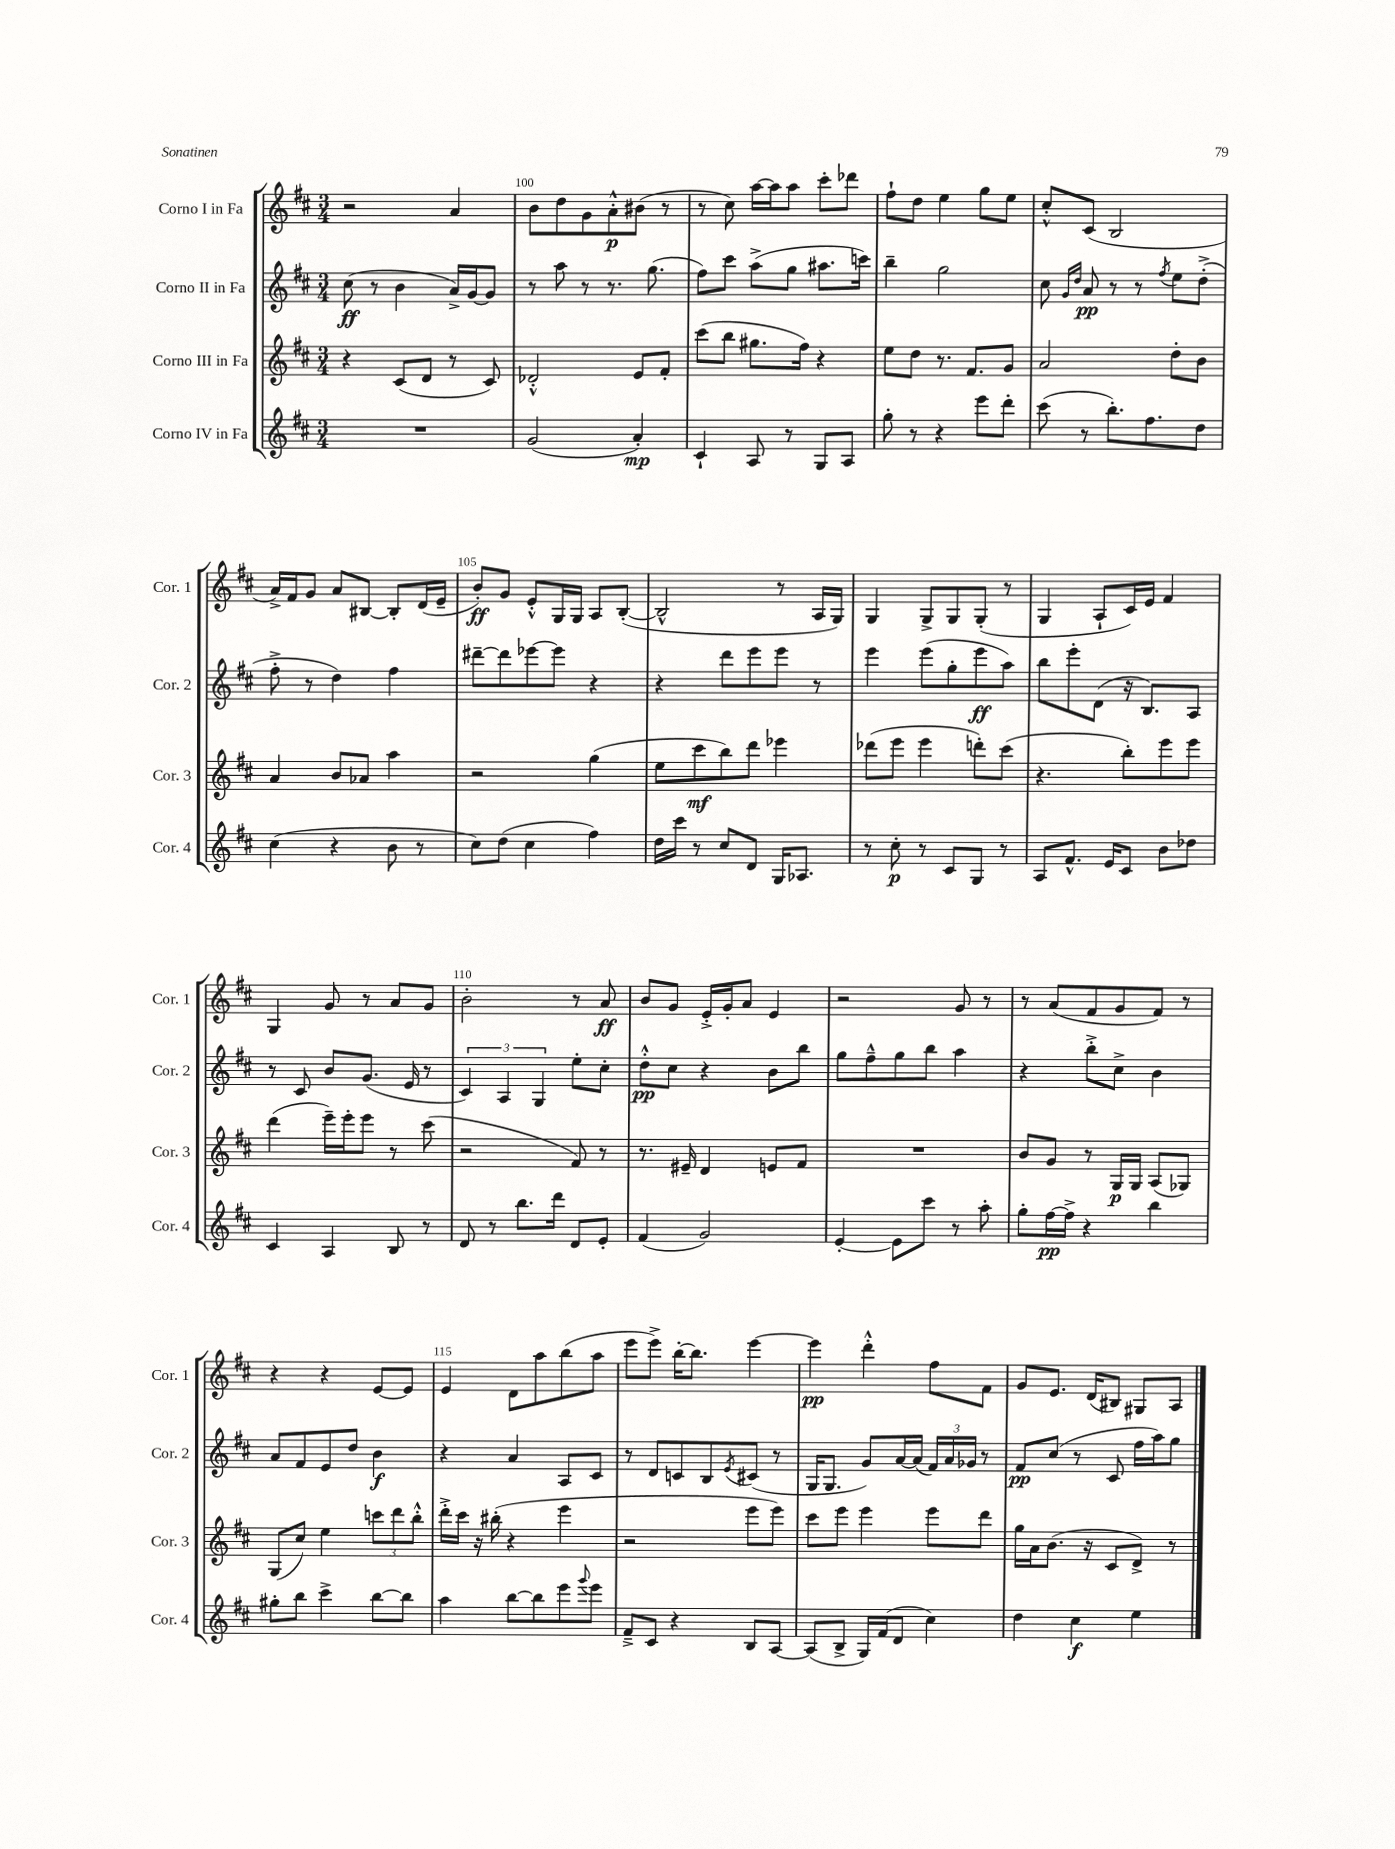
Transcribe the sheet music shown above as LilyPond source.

<<
\new StaffGroup <<
\new Staff = "s0" \with { instrumentName = "Corno I in Fa" shortInstrumentName = "Cor. 1" } {
    \clef treble \key d \major \numericTimeSignature \time 3/4
    r2 a'4 |
    b'8 d''8 g'8 a'8-.-^\p bis'8( r8 |
    r8 cis''8) a''16~ a''16 a''8 cis'''8-. des'''8 |
    fis''8-! d''8 e''4 g''8 e''8 |
    cis''8-.-^ cis'8( b2 |
    a'16->) fis'16 g'8 a'8 bis8~ bis8-. d'16( e'16-- |
    b'8-.\ff) g'8 e'8-.-^ g16 g16 a8 b8~-.( |
    b2-^ r8 a16 g16) |
    g4 g8-> g8 g8-.( r8 |
    g4 a8-! cis'16) e'16 fis'4 |
    g4 g'8 r8 a'8 g'8 |
    b'2-. r8 a'8\ff |
    b'8 g'8 e'16-.-> g'16-. a'8 e'4 |
    r2 g'8 r8 |
    r8 a'8( fis'8 g'8 fis'8) r8 |
    r4 r4 e'8~ e'8 |
    e'4 d'8 a''8 b''8( a''8 |
    e'''8 e'''8->) b''16~-. b''8. e'''4~ |
    e'''4\pp d'''4-.-^ fis''8 fis'8 |
    g'8 e'8. d'16( bis8) gis8 a8 \bar "|." |
}
\new Staff = "s1" \with { instrumentName = "Corno II in Fa" shortInstrumentName = "Cor. 2" } {
    \clef treble \key d \major \numericTimeSignature \time 3/4
    cis''8\ff( r8 b'4 a'16->) g'16~ g'8 |
    r8 a''8 r8 r8. g''8.( |
    fis''8) cis'''8 a''8->( g''8 ais''8. c'''16) |
    b''4-- g''2 |
    cis''8 \grace { g'16 d''16 } a'8\pp r8 r8 \acciaccatura { fis''8 } e''8 d''8-.->( |
    fis''8-.-> r8 d''4) fis''4 |
    dis'''8~-- dis'''8 ees'''8~ ees'''8 r4 |
    r4 d'''8 e'''8 e'''8 r8 |
    e'''4 e'''8( g''8-. e'''8\ff a''8) |
    b''8 e'''8-. d'8( r16 b8.) a8 |
    r8 cis'8 b'8 g'8.( e'16 r8 |
    \tuplet 3/2 { cis'4) a4 g4 } e''8-. cis''8-. |
    d''8-.-^\pp cis''8 r4 b'8 b''8 |
    g''8 fis''8---^ g''8 b''8 a''4 |
    r4 b''8-.-> cis''8-> b'4 |
    a'8 fis'8 e'8 d''8 b'4\f |
    r4 a'4 a8 cis'8 |
    r8 d'8 c'8 b8 \acciaccatura { e'8 } cis'8( r8 |
    g16 g8. g'8) a'16~ a'16( \tuplet 3/2 { fis'16) a'16 ges'16 } r8 |
    fis'8\pp cis''8( r8 cis'8 fis''16 a''16) g''8 \bar "|." |
}
\new Staff = "s2" \with { instrumentName = "Corno III in Fa" shortInstrumentName = "Cor. 3" } {
    \clef treble \key d \major \numericTimeSignature \time 3/4
    r4 cis'8( d'8 r8 cis'8) |
    des'2-.-^ e'8 fis'8-. |
    cis'''8( b''8 gis''8. fis''16) r4 |
    e''8 d''8 r8. fis'8. g'8 |
    a'2 d''8-. b'8 |
    a'4 b'8 aes'8 a''4 |
    r2 g''4( |
    e''8 cis'''8\mf b''8) d'''8 ees'''4 |
    des'''8( e'''8 e'''4 d'''8-.) cis'''8( |
    r4. b''8-.) e'''8 e'''8 |
    d'''4( e'''16--) e'''16-. e'''8 r8 cis'''8( |
    r2 fis'8) r8 |
    r8. eis'16-- d'4 e'8 fis'8 |
    R2. |
    b'8 g'8 r8 g16\p g16 a8( ges8) |
    g8( cis''8) e''4 \tuplet 3/2 { c'''8 d'''8 b''8-.-^ } |
    d'''16-.-> cis'''16 r16 bis''16-.( r4 e'''4 |
    r2 e'''8 e'''8) |
    cis'''8 e'''8 e'''4 e'''8 d'''8 |
    g''16 a'16 b'8.( r16 cis'8 d'8->) r8 \bar "|." |
}
\new Staff = "s3" \with { instrumentName = "Corno IV in Fa" shortInstrumentName = "Cor. 4" } {
    \clef treble \key d \major \numericTimeSignature \time 3/4
    R2. |
    g'2( a'4-.\mp) |
    cis'4-! a8 r8 g8 a8 |
    g''8-. r8 r4 e'''8 d'''8-. |
    cis'''8( r8 b''8.-.) fis''8. d''8 |
    cis''4( r4 b'8 r8 |
    cis''8) d''8( cis''4 fis''4) |
    d''16 cis'''16 r8 cis''8 d'8 g16 aes8. |
    r8 cis''8-.\p r8 cis'8 g8 r8 |
    a8 fis'8.-^ e'16 cis'8 b'8 des''8 |
    cis'4 a4 b8 r8 |
    d'8 r8 b''8. d'''16 d'8 e'8-. |
    fis'4( g'2) |
    e'4~-. e'8 cis'''8 r8 a''8-. |
    g''8-. fis''16~\pp fis''16-> r4 b''4 |
    gis''8-. b''8 cis'''4-> b''8~ b''8 |
    a''4 b''8~ b''8 e'''8 \appoggiatura { g'''8 } e'''8 |
    fis'8---> cis'8 r4 b8 a8~ |
    a8( b8-> g16) fis'16( d'8 cis''4) |
    d''4 cis''4\f e''4 \bar "|." |
}
>>
>>
\layout { \context { \Score currentBarNumber = #99 \override BarNumber.break-visibility = ##(#f #t #t) barNumberVisibility = #(every-nth-bar-number-visible 5) } }
